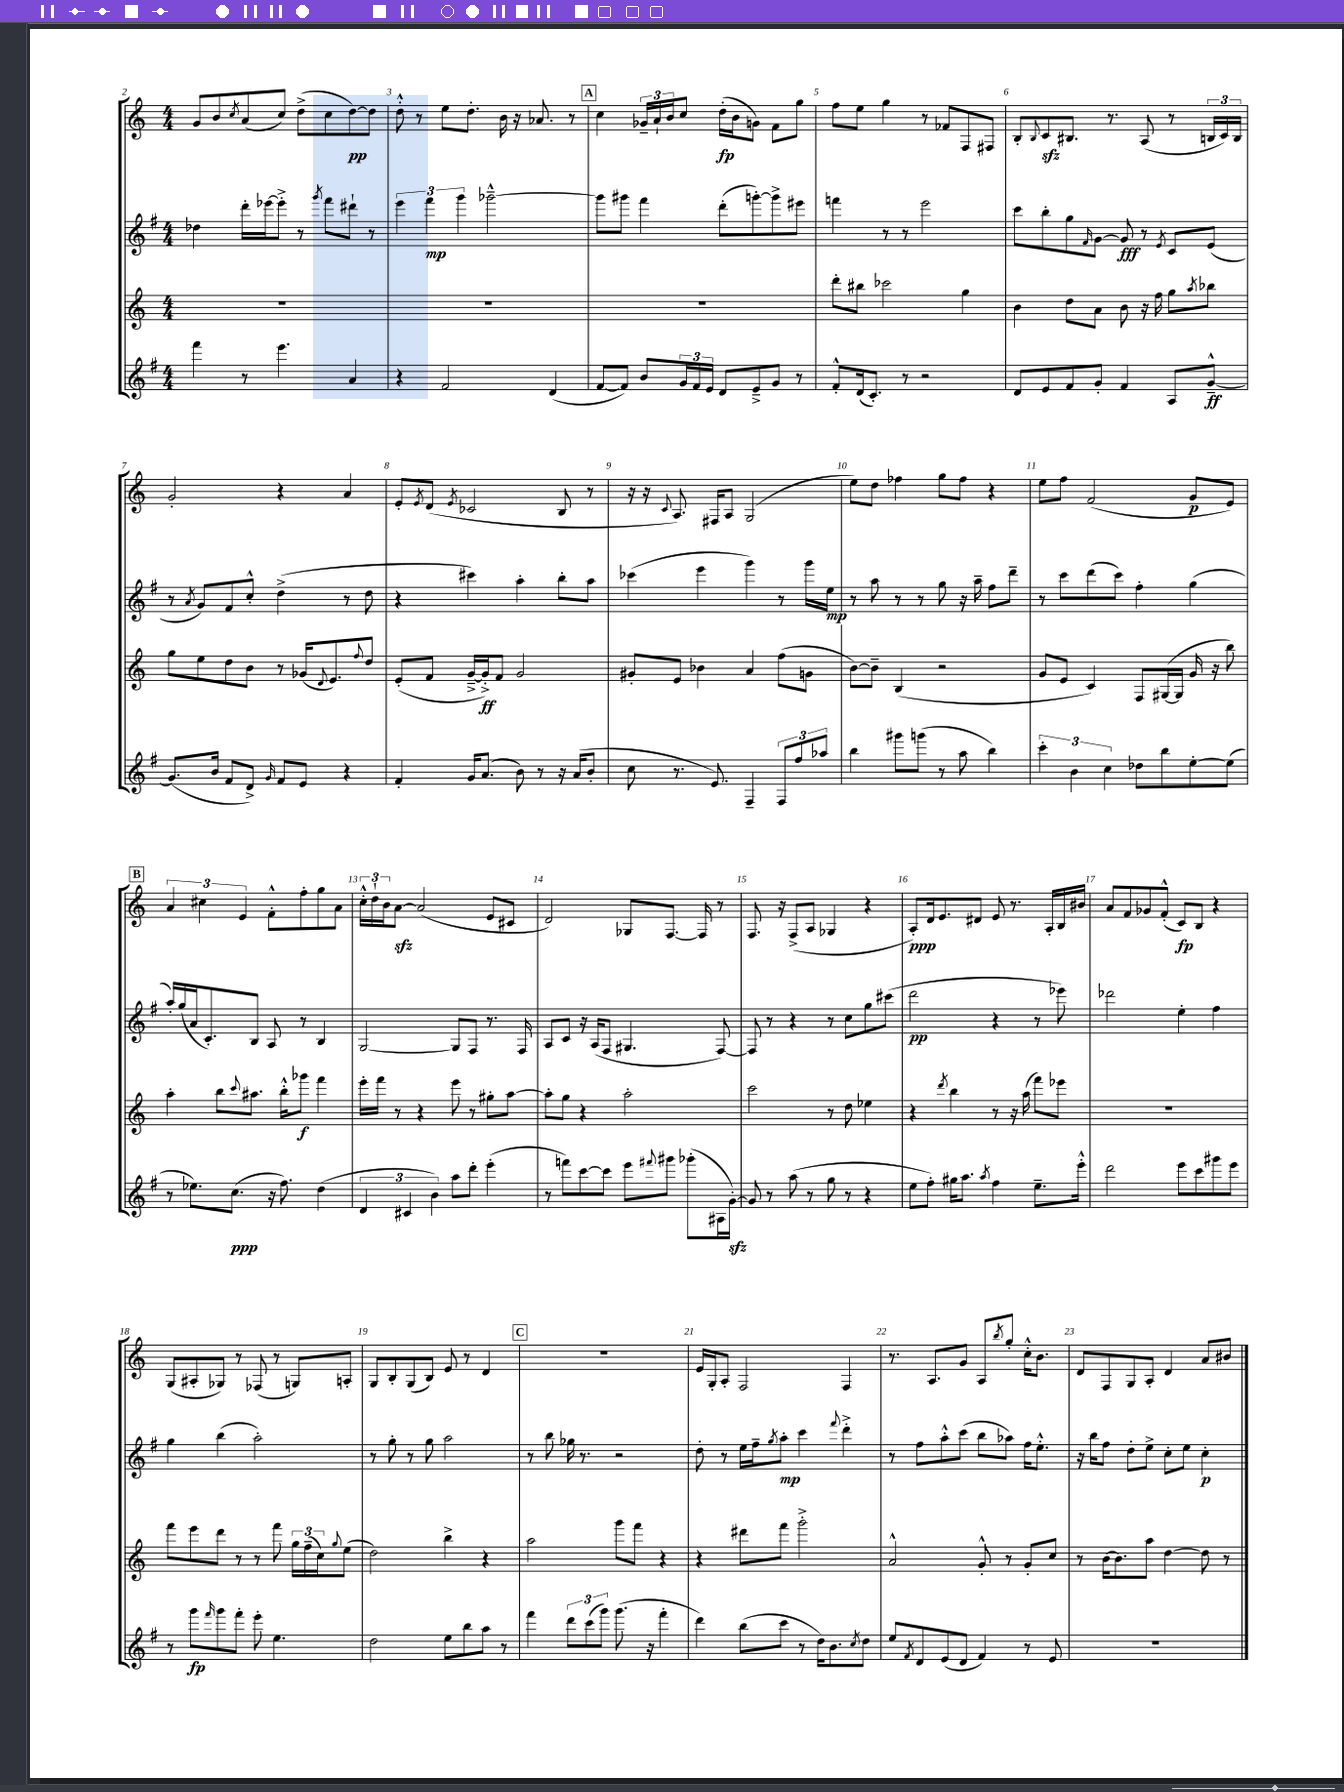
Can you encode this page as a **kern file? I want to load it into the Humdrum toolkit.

**kern	**kern	**kern	**kern
*staff4	*staff3	*staff2	*staff1
*clefG2	*clefG2	*clefG2	*clefG2
*k[f#]	*k[]	*k[f#]	*k[]
*M4/4	*M4/4	*M4/4	*M4/4
4fff#\	1r	4dd-\	8g/L
.	.	.	8b/
.	.	.	8qcc/
8r	.	16ddd'\LL	(8a/
.	.	[16eee-\J	.
4.eee\	.	8eee-'^\]J	8cc/J)
.	.	8r	(8dd^\L
.	.	8qggg/	.
.	.	8fff#\L	8cc\
4a/	.	8ddd#`\J	[8dd\)
.	.	8r	8dd\]J
=	=	=	=
4r	1r	6eee\	8dd'^^\
.	.	.	8r
.	.	6fff#\	.
2f#/	.	.	8ee\L
.	.	6ggg\	.
.	.	.	8.dd'\J
.	.	[2ggg-~^^\	.
.	.	.	16b\
.	.	.	16r
.	.	.	8.a-/
(4d/	.	.	.
.	.	.	8r
=	=	=	=
[8f#/L	1r	8ggg-\]L	4cc\
8f#/]J)	.	8ggg#\J	.
8b/L	.	4fff#\	24g-~/LL
.	.	.	24a`/
.	.	.	24b/J
24g/L	.	.	8cc/J
24f#/	.	.	.
24e/JJ	.	.	.
8d/L	.	(8ddd'\L	(16dd'\LL
.	.	.	16b\J
8e~^/	.	[8ggg'\)	8g\J)
8g/J	.	8ggg^\]	8f\L
8r	.	8eee#\J	8gg\J
=	=	=	=
8f#'^^/L	8ddd'\L	4fff\	8ff\L
(16d/k	8bb#\J	.	8ee\J
8.c'/J)	.	.	.
.	2ccc-\	8r	4gg\
8r	.	8r	.
2r	.	2eee\	8r
.	.	.	8f-/L
.	4gg\	.	8F/
.	.	.	8F#/J
=	=	=	=
8d/L	4b\	8ccc\L	8B'/L
.	.	.	8qqB/
8e/	.	8bb'\	8c/
8f#/	8dd\L	8gg\	8.B#/J
.	.	16qqf#/	.
8g'/J	8a\J	[8g\J	.
.	.	.	8.r
4f#/	8b\	8g/]	.
.	16r	8r	(8A/
.	16ff\	.	.
.	.	8qe/	.
8A/L	8gg\L	8c/L	8r
.	8qaa/	.	.
[8g~^^/J	8bb-\J	(8e/J	24B/LL
.	.	.	24c/)
.	.	.	24B/JJ
=	=	=	=
(8.g/]L	8gg\L	8r	2g'/
.	.	8qa/	.
.	8ee\	8g/L)	.
16b/Jk	.	.	.
8f#/L	8dd\	8f#/	.
8d^/J)	8b\J	8cc'^^/J	.
16qqg/	.	.	.
8f#/L	8r	(4dd^\	4r
8e/J	(16g-/LK	.	.
.	8qqd/	.	.
.	8.e/)	.	.
4r	.	8r	4a/
.	8qqff/	.	.
.	8dd/J	8dd\	.
=	=	=	=
4f#'/	(8e'/L	4r	8e'/L
.	.	.	8qe/
.	8f/J	.	(8d/J
.	.	.	8qe/
16g/LK	[16g~^/LL	4ccc#\)	2c-/
(8.a/J	16g'^/]J)	.	.
.	8f/J	.	.
8b\)	2g/	4aa'\	.
8r	.	.	.
16r	.	8bb'\L	8B/
(16a/LK	.	.	.
8b'/J	.	8aa\J	8r
=	=	=	=
8cc\	8g#'/L	(4ccc-\	16r
.	.	.	16r
.	.	.	8qqc/
8.r	8e/J	.	8.A/)
.	4b-\	4eee\	.
8.e/)	.	.	16F#/LK
.	.	.	8A/J
4F#~/	4a/	4ggg\)	(2G/
12F#/L	(8ff\L	8r	.
12ff#/	.	.	.
.	8g\J	16ggg\LL	.
12aa-/J	.	.	.
.	.	16ee\JJ	.
=	=	=	=
4bb\	[8b\L)	8r	8ee\L)
.	8b~\]J	8aa\	8dd\J
8ggg#\L	(4B/	8r	4ff-\
(8ggg\J	.	8r	.
8r	2r	8gg\	8gg\L
8aa\	.	16r	8ff-\J
.	.	16aa~\	.
4bb\)	.	8ff#\L	4r
.	.	8ddd~\J	.
=	=	=	=
6ccc'\	8g/L	8r	8ee\L
.	8e/J	8ccc\L	8ff\J
6b\	.	.	.
.	4c/)	(8ddd\	(2f/
6cc\	.	.	.
.	.	8ccc\J)	.
8dd-\L	8F/L	4ff#'\	.
8bb\	([16G#/L	.	.
.	16G#/]JJ	.	.
[8ee'\	16g/	(4gg\	8g/L
.	16r	.	.
(8ee\]J	8bb\)	.	8e/J)
=	=	=	=
8r	4aa'\	16aa'/LL)	6a/
.	.	(16gg/	.
8.ee-\L)	.	16a/J	.
.	.	.	6cc#\
.	.	8.c'/)	.
.	8bb\L	.	.
(8.cc\J	.	.	.
.	.	.	6e/
.	8qqccc/	.	.
.	8.aa#\J	8B/J	.
16r	.	8A/	8f'^^\L
8.ff#\)	16bb'^^\LK	.	.
.	8ggg-\J	8r	8ff'\
(4dd\	4fff\	4B/	8gg\
.	.	.	8a\J
=	=	=	=
6d/	16eee'\LL	[2G/	24cc'^^\LL
.	.	.	24dd`\
.	16fff\JJ	.	.
.	.	.	24b\J
.	8r	.	[8a\J
6c#/	.	.	.
.	4r	.	(2a/]
6b\)	.	.	.
8aa\L	8eee\	8G/]L	.
8ddd'\J	8r	8F#/J	.
(4eee'\	8gg#'\L	8.r	8e/L
.	[8aa\J	.	8c#/J
.	.	16F#/	.
=	=	=	=
8r	8aa'\]L	8A/L	2d/)
8fff\L)	8gg\J	8c/J	.
[8ccc\	4r	16r	.
.	.	(16A/LK	.
8ccc\]J	.	8F#/J	.
8eee\L	2aa'\	4.G#/	8G-/L
8qqfff#/	.	.	.
8ggg#\J	.	.	[8.F/J
(8ggg-'\L	.	.	.
.	.	.	16F/]
16A#\L	.	[8F#/)	8r
[16g'\JJ)	.	.	.
=	=	=	=
8g/]	2ccc\	8F#/]	8.F/
8r	.	8r	.
.	.	.	16r
(8aa\	.	4r	(8F^/L
8r	.	.	8A/J
8gg\	8r	8r	4G-/
8r	8dd\	8cc\L	.
4r	4ee-\	8gg\	4r
.	.	(8ccc#\J	.
=	=	=	=
8ee\L	4r	2ddd\	8A'/L)
8ff#'\J)	.	.	16d/k
.	.	.	8.e/
.	8qddd/	.	.
16gg#\LK	4bb\	.	.
8.aa\J	.	.	.
.	.	.	8d#/J
8qaa/	.	.	.
4ff#\	8r	4r	8e/
.	16r	.	8.r
.	(16aa\	.	.
8.ee~\L	8fff\L)	8r	.
.	.	.	16A'/LL
.	8eee-\J	8eee-\)	16B/
16eee'^^\Jk	.	.	16b#/JJ
=	=	=	=
2ddd\	1r	2ddd-\	8a/L
.	.	.	8f/
.	.	.	8g-/
.	.	.	(8f'^^/J
8eee\L	.	4ee'\	8c/L)
8ccc\	.	.	8B/J
8ggg#\	.	4ff#\	4r
8eee\J	.	.	.
=	=	=	=
8r	8fff\L	4gg\	(8G/L
8ggg\L	8eee\	.	8A#'/
16qqfff#/	.	.	.
8ggg\	8ddd\J	(4bb\	8G-/J)
8fff#'\J	8r	.	8r
8eee'\	8r	2aa'\)	(8F-/
4.ee\	8fff\	.	8r
.	24gg\LL	.	8G/L)
.	(24ff~\	.	.
.	24cc\J)	.	.
.	8qqgg/	.	.
.	(8ee\J	.	8A'/J
=	=	=	=
2dd\	2dd\)	8r	8G/L
.	.	8gg'\	8B'/
.	.	8r	(8G/
.	.	8gg\	8B/J)
8ee\L	4bb^\	2aa\	8e/
8bb\	.	.	8r
8aa\J	4r	.	4d/
8r	.	.	.
=	=	=	=
4fff#\	2aa\	8r	1r
.	.	8bb\	.
12ddd\L	.	16gg-\	.
.	.	8.r	.
(12ccc\	.	.	.
12ggg\J)	.	.	.
(8.ggg\	8ggg\L	2r	.
.	8fff\J	.	.
16r	.	.	.
4fff#'\	4r	.	.
=	=	=	=
4ddd\)	4r	8dd'\	16e/LL
.	.	.	16G'/J
.	.	8r	8A'/J
(8bb\L	8ddd#\L	16ee\LL	2F/
.	.	16ff#~\J	.
.	.	8qgg/	.
8ccc\J	8fff\J	8aa'\J	.
8r	2ggg'^\	4ccc\	.
16dd\LK)	.	.	.
8.b\	.	.	.
.	.	8qqfff#/	.
.	.	4ddd'^\	4F/
8qcc/	.	.	.
8dd\J	.	.	.
=	=	=	=
8ee/L	2a^^/	8r	8.r
8qf#/	.	.	.
8d/	.	8ff#\L	.
.	.	.	8.A/L
(8e/	.	8aa'^^\	.
8d/J	.	(8ccc\J	8g/J
4f#/)	8g'^^/	8bb\L	8A/L
.	.	.	8qbb/
.	8r	8aa-\J)	8gg'/J
8r	8g'/L	16ff#\LK	16cc'^^\LK
.	.	8.ee'^^\J	8.b\J
8e/	8cc/J	.	.
=	=	=	=
1r	8r	16r	8d/L
.	.	16bb\LK	.
.	[16b\LK	8ff#\J	8F/
.	8.b\]	.	.
.	.	8dd'\L	8G/
.	8aa\J	8ee^\J	8A'/J
.	[4dd\	8cc'\L	4d/
.	.	8ee\J	.
.	8dd\]	4cc'\	8a/L
.	8r	.	8b#/J
==	==	==	==
*-	*-	*-	*-
